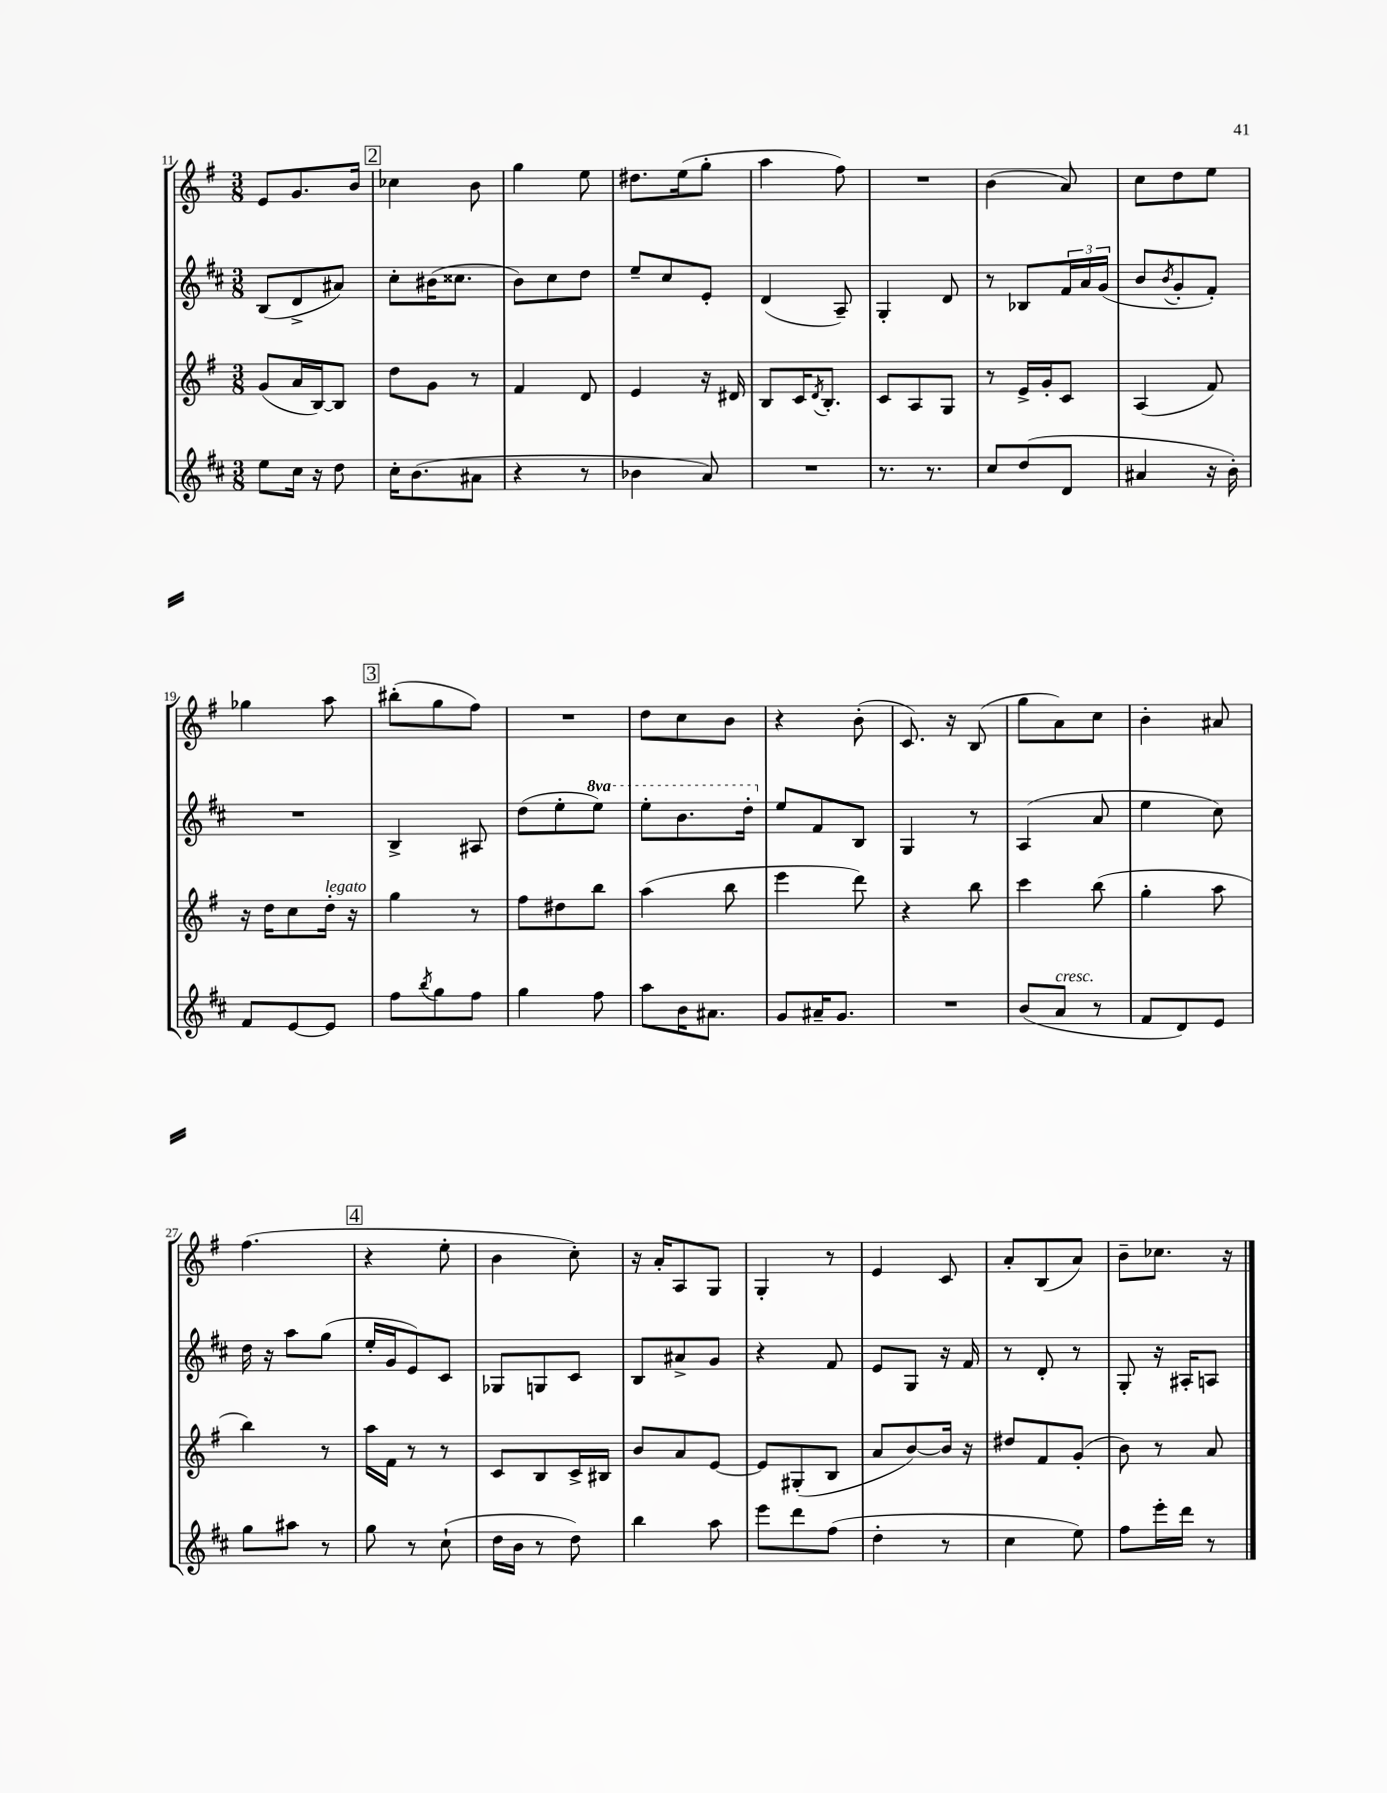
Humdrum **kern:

**kern	**kern	**kern	**kern
*part4	*part3	*part2	*part1
*staff4	*staff3	*staff2	*staff1
*clefG2	*clefG2	*clefG2	*clefG2
*k[f#c#]	*k[f#]	*k[f#c#]	*k[f#]
*M3/8	*M3/8	*M3/8	*M3/8
=11	=11	=11	=11
8ee\L	(8g/L	(8B/L	8e/L
16cc#\Jk	16a/L	8d^/	8.g/
16r	[16B/J)	.	.
8dd\	8B/J]	8a#X/J)	.
.	.	.	16b/Jk
!!LO:REH:place=s1:t=2
=12	=12	=12	=12
16cc#'\KL	8dd\L	8cc#'\L	4cc-X\
(8.b\	.	.	.
.	8g\J	(16b#X\K	.
.	.	8.cc##X\J	.
8a#X\J	8r	.	8b\
=13	=13	=13	=13
4r	4f#/	8b\L)	4gg\
.	.	8cc#\	.
8r	8d/	8dd\J	8ee\
=14	=14	=14	=14
4b-X\	4e/	8ee~/L	8.dd#X\L
.	.	8cc#/	.
.	.	.	(16ee\k
8a/)	16r	8e'/J	8gg'\J
.	16d#X/	.	.
=15	=15	=15	=15
4.r	8B/L	(4d/	4aa\
.	16c/K	.	.
.	8qd/	.	.
.	8.B'/J	.	.
.	.	8A~/)	8ff#\)
=16	=16	=16	=16
8.r	8c/L	4G'/	4.r
.	8A/	.	.
8.r	.	.	.
.	8G/J	8d/	.
=17	=17	=17	=17
8cc#/L	8r	8r	(4b\
(8dd/	16e^/LL	8B-X/L	.
.	16g'/J	.	.
8d/J	8c/J	24f#/L	8a/)
.	.	24a/	.
.	.	(24g/JJ	.
=18	=18	=18	=18
4a#X/	(4A/	8b/L	8cc\L
.	.	8qb/	.
.	.	8g'/	8dd\
16r	8f#/)	8f#'/J)	8ee\J
16b'\)	.	.	.
!!LO:LB:g=z
=19	=19	=19	=19
8f#/L	16r	4.r	4gg-X\
.	16dd\KL	.	.
[8e/	8cc\	.	.
!	!LO:TX:a:i:t=legato	!	!
8e/J]	16dd'\Jk	.	8aa\
.	16r	.	.
!!LO:REH:place=s1:t=3
=20	=20	=20	=20
8ff#\L	4gg\	4B^/	(8bb#X'\L
8qbb/	.	.	.
8gg\	.	.	8gg\
8ff#\J	8r	8A#X/	8ff#\J)
=21	=21	=21	=21
4gg\	8ff#\L	(8dd\L	4.r
.	8dd#X\	8ee'\	.
*	*	*8va	*
8ff#\	8bb\J	8eee\J)	.
=22	=22	=22	=22
8aa\L	(4aa\	8eee'\L	8dd\L
16b\K	.	8.bb\	8cc\
8.a#X\J	.	.	.
.	8bb\	.	8b\J
.	.	16ddd'\Jk	.
=23	=23	=23	=23
*	*	*X8va	*
8g/L	4eee\	8ee/L	4r
16a#X~/K	.	8f#/	.
8.g/J	.	.	.
.	8ddd\)	8B/J	(8b'\
=24	=24	=24	=24
4.r	4r	4G/	8.c/)
.	.	.	16r
.	8bb\	8r	(8B/
=25	=25	=25	=25
(8b/L	4ccc\	(4A/	8gg\L
!LO:TX:a:i:t=cresc.	!	!	!
8a/J	.	.	8a\)
8r	(8bb\	8a/	8cc\J
=26	=26	=26	=26
8f#/L	4gg'\	4ee\	4b'\
8d/)	.	.	.
8e/J	8aa\	8cc#\)	8a#X/
!!LO:LB:g=z
=27	=27	=27	=27
8gg\L	4bb\)	16dd\	(4.ff#\
.	.	16r	.
8aa#X\J	.	8aa\L	.
8r	8r	(8gg\J	.
!!LO:REH:place=s1:t=4
=28	=28	=28	=28
8gg\	16aa\LL	16ee'/LL	4r
.	16f#\JJ	16g/J	.
8r	8r	8e/)	.
(8cc#`\	8r	8c#/J	8ee'\
=29	=29	=29	=29
16dd\LL	8c/L	8G-X/L	4b\
16b\JJ	.	.	.
8r	8B/	8Gn/	.
8dd\)	16c^/L	8c#/J	8cc'\)
.	16B#X/JJ	.	.
=30	=30	=30	=30
4bb\	8b/L	8B/L	16r
.	.	.	16a'/KL
.	8a/	8a#X^/	8A/
8aa\	[8e/J	8g/J	8G/J
=31	=31	=31	=31
8eee\L	8e/L]	4r	4G'/
8ddd\	(8G#X'/	.	.
(8ff#\J	8B/J	8f#/	8r
=32	=32	=32	=32
4dd'\	8a/L	8e/L	4e/
.	[8b/)	8G/J	.
8r	16b/Jk]	16r	8c/
.	16r	16f#/	.
=33	=33	=33	=33
4cc#\	8dd#X/L	8r	8a'/L
.	8f#/	8d'/	(8B/
8ee\)	(8g'/J	8r	8a/J)
=34	=34	=34	=34
8ff#\L	8b\)	8G'/	8b~\L
16eee'\L	8r	16r	8.cc-X\J
16ddd\JJ	.	16A#X'/KL	.
8r	8a/	8An/J	.
.	.	.	16r
==	==	==	==
*-	*-	*-	*-
